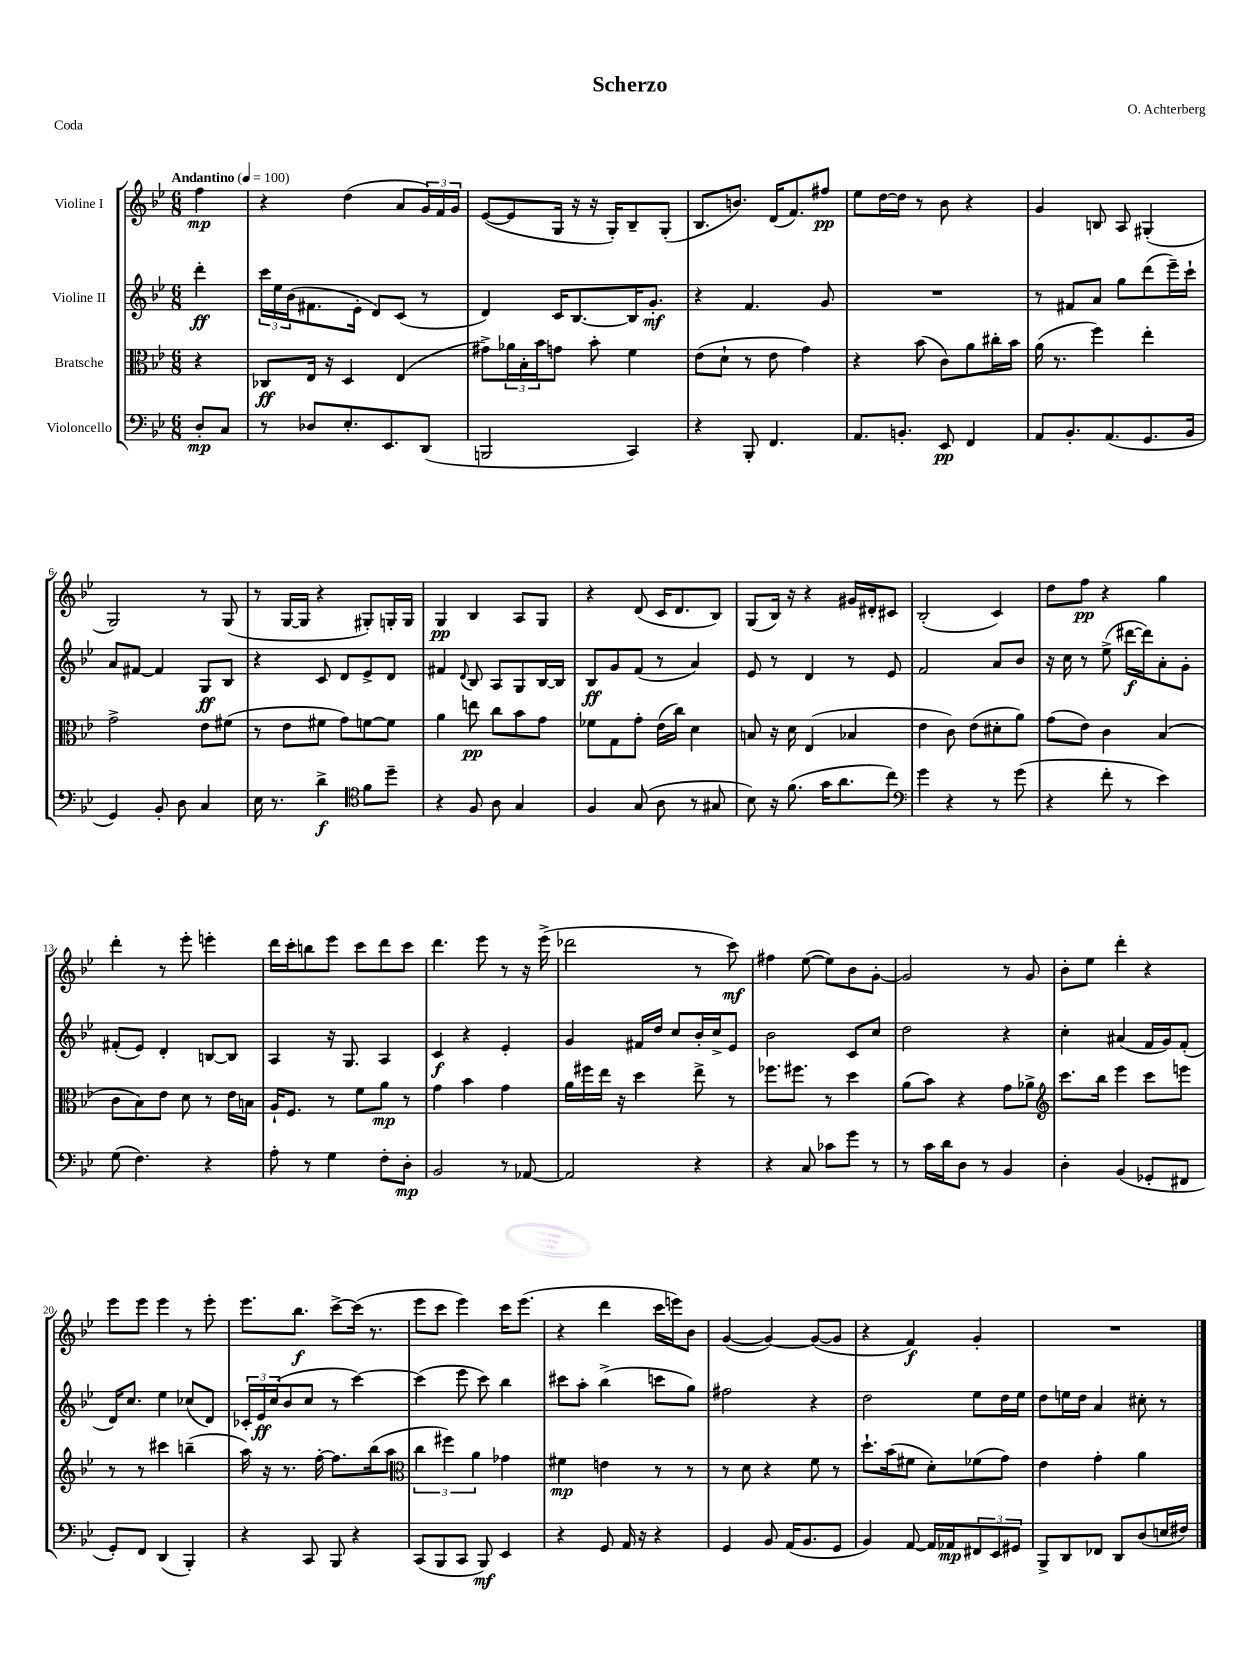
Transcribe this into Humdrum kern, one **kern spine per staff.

**kern	**dynam	**kern	**dynam	**kern	**dynam	**kern	**dynam
*part4	*part4	*part3	*part3	*part2	*part2	*part1	*part1
*staff4	*staff4	*staff3	*staff3	*staff2	*staff2	*staff1	*staff1
*I"Violoncello	*	*I"Bratsche	*	*I"Violine II	*	*I"Violine I	*
*clefF4	*	*clefC3	*	*clefG2	*	*clefG2	*
*k[b-e-]	*	*k[b-e-]	*	*k[b-e-]	*	*k[b-e-]	*
*M6/8	*	*M6/8	*	*M6/8	*	*M6/8	*
*MM100	*	*MM100	*	*MM100	*	*MM100	*
=	=	=	=	=	=	=	=
!	!	!	!	!	!	!LO:TX:a:B:t=Andantino	!
8D'/L	mp	4r	.	4ddd'\	ff	4ff\	mp
8C/J	.	.	.	.	.	.	.
=1	=1	=1	=1	=1	=1	=1	=1
8r	.	8C-X/L	ff	24ccc\LL	.	4r	.
.	.	.	.	24ee-\	.	.	.
.	.	.	.	(24b-\J	.	.	.
8D-X/L	.	16E-/Jk	.	8.f#X\	.	.	.
.	.	16r	.	.	.	.	.
8.E-'/	.	4D/	.	.	.	(4dd\	.
.	.	.	.	16e-'\Jk	.	.	.
.	.	.	.	8d/L)	.	.	.
8.EE-/	.	.	.	.	.	.	.
.	.	(4E-/	.	(8c/J	.	8a/L	.
(8DD/J	.	.	.	8r	.	24g/L)	.
.	.	.	.	.	.	24f/	.
.	.	.	.	.	.	24g/JJ	.
=2	=2	=2	=2	=2	=2	=2	=2
2BBBn/	.	8g#X^\L)	.	4d/)	.	([8e-/L	.
.	.	24a-X\L	.	.	.	8e-/]	.
.	.	24B-'\	.	.	.	.	.
.	.	24b-\J	.	.	.	.	.
.	.	8gn\J	.	16c/KL	.	16G/Jk	.
.	.	.	.	[8.B-/	.	16r	.
.	.	8b-'\	.	.	.	16r	.
.	.	.	.	.	.	16G'/KL)	.
4CC/)	.	4f\	.	16B-/K]	.	8B-~/	.
.	.	.	.	8.g'/J	mf	.	.
.	.	.	.	.	.	(8G'/J	.
=3	=3	=3	=3	=3	=3	=3	=3
4r	.	(8e-\L	.	4r	.	8.B-/L	.
.	.	8d`\J	.	.	.	.	.
.	.	.	.	.	.	8.bn/J)	.
8BBB-'/	.	8r	.	4.f/	.	.	.
4.FF/	.	8e-\	.	.	.	(16d/KL	.
.	.	.	.	.	.	8.f/)	.
.	.	4g\)	.	.	.	.	.
.	.	.	.	8g/	.	8ff#X/J	pp
=4	=4	=4	=4	=4	=4	=4	=4
8.AA/L	.	4r	.	2.r	.	8ee-\L	.
.	.	.	.	.	.	[16dd\L	.
8.BBn'/J	.	.	.	.	.	16dd\JJ]	.
.	.	(8b-\	.	.	.	8r	.
8EE-/	pp	8c\L)	.	.	.	8b-\	.
4FF/	.	8a\	.	.	.	4r	.
.	.	16cc#X'\L	.	.	.	.	.
.	.	16b-\JJ	.	.	.	.	.
=5	=5	=5	=5	=5	=5	=5	=5
8AA/L	.	(16a\	.	8r	.	4g/	.
.	.	8.r	.	.	.	.	.
8.BB-'/	.	.	.	8f#X/L	.	.	.
.	.	4ff\)	.	8a/J	.	8Bn/	.
(8.AA/	.	.	.	.	.	.	.
.	.	.	.	8gg\L	.	8A/	.
8.GG/	.	4ee-'\	.	(8ddd\	.	(4G#X'/	.
.	.	.	.	16eee-~\L)	.	.	.
16BB-/Jk	.	.	.	16ccc`\JJ	.	.	.
!!LO:LB:g=z
=6	=6	=6	=6	=6	=6	=6	=6
4GG/)	.	2g^\	.	8a/L	.	2G/)	.
.	.	.	.	[8f#X/J	.	.	.
8BB-'/	.	.	.	4f#/]	.	.	.
8D\	.	.	.	.	.	.	.
4C/	.	8e-\L	.	8G/L	ff	8r	.
.	.	(8f#X\J	.	8B-/J	.	(8G/	.
=7	=7	=7	=7	=7	=7	=7	=7
16E-\	.	8r	.	4r	.	8r	.
8.r	.	.	.	.	.	.	.
.	.	8e-\L	.	.	.	[16G/LL	.
.	.	.	.	.	.	16G/JJ]	.
4d^\	f	8f#X\J	.	8c/	.	4r	.
.	.	8g\L)	.	8d/L	.	.	.
*clefC4	*	*	*	*	*	*	*
8f\L	.	[8fn\	.	8e-^/	.	8G#X'/L)	.
8dd~\J	.	8f\J]	.	8d/J	.	16Gn'/L	.
.	.	.	.	.	.	16G/JJ	.
=8	=8	=8	=8	=8	=8	=8	=8
4r	.	4a\	.	4f#X/	.	4G/	pp
.	.	.	.	8qqd/	.	.	.
8F/	.	8een\	pp	8B-/	.	4B-/	.
8A\	.	8cc\L	.	8A/L	.	.	.
4G/	.	8b-\	.	8G/	.	8A/L	.
.	.	8g\J	.	[16B-/L	.	8G/J	.
.	.	.	.	16B-/JJ]	.	.	.
=9	=9	=9	=9	=9	=9	=9	=9
4F/	.	8f-X\L	.	8B-/L	ff	4r	.
.	.	8G\	.	8g/	.	.	.
(8G/	.	8g'\J	.	(8f/J	.	(8d/	.
8A\	.	(16e-\LL	.	8r	.	16c/KL	.
.	.	16cc\JJ)	.	.	.	8.d/	.
8r	.	4d\	.	4a/)	.	.	.
8G#X/	.	.	.	.	.	8B-/J)	.
=10	=10	=10	=10	=10	=10	=10	=10
8B-\)	.	8Bn/	.	8e-/	.	(8G/L	.
16r	.	16r	.	8r	.	16B-/Jk)	.
(8.f\	.	16d\	.	.	.	16r	.
.	.	(4E-/	.	4d/	.	4r	.
16g\KL	.	.	.	.	.	.	.
8.a\	.	.	.	.	.	.	.
.	.	4B-X/	.	8r	.	16g#X/LL	.
.	.	.	.	.	.	16d#X'/J	.
8cc\J)	.	.	.	8e-/	.	8c#X/J	.
=11	=11	=11	=11	=11	=11	=11	=11
*clefF4	*	*	*	*	*	*	*
4g\	.	4e-\	.	2f/	.	(2B-'/	.
4r	.	8c\)	.	.	.	.	.
.	.	(8e-\L	.	.	.	.	.
8r	.	8d#X'\	.	8a/L	.	4c/)	.
(8g\	.	8a\J)	.	8b-/J	.	.	.
=12	=12	=12	=12	=12	=12	=12	=12
4r	.	(8g\L	.	16r	.	8dd\L	.
.	.	.	.	16cc\	.	.	.
.	.	8e-\J)	.	8r	.	8ff\J	pp
8f'\	.	4c\	.	(8ee-^\	.	4r	.
8r	.	.	.	[16ddd#X\LL	f	.	.
.	.	.	.	16ddd#\J])	.	.	.
4e-\)	.	(4B-/	.	8a'\	.	4gg\	.
.	.	.	.	8g'\J	.	.	.
!!LO:LB:g=z
=13	=13	=13	=13	=13	=13	=13	=13
(8G\	.	8c\L	.	(8f#X'/L	.	4ddd'\	.
4.F\)	.	8B-\)	.	8e-/J)	.	.	.
.	.	8e-\J	.	4d'/	.	8r	.
.	.	8d\	.	.	.	8eee-'\	.
4r	.	8r	.	[8Bn/L	.	4eeen'\	.
.	.	16e-\LL	.	8B/J]	.	.	.
.	.	16Bn\JJ	.	.	.	.	.
=14	=14	=14	=14	=14	=14	=14	=14
8A'\	.	16A`/KL	.	4A/	.	16ddd\LL	.
.	.	8.F/J	.	.	.	16ccc'\J	.
8r	.	.	.	.	.	8bbn\	.
4G\	.	8r	.	16r	.	8eee-\J	.
.	.	.	.	8.G/	.	.	.
.	.	8f\L	.	.	.	8ccc\L	.
8F'\L	.	8a\J	mp	4A/	.	8ddd\	.
8D'\J	mp	8r	.	.	.	8ccc\J	.
=15	=15	=15	=15	=15	=15	=15	=15
2BB-/	.	4g\	.	4c/	f	4.ddd\	.
.	.	4b-\	.	4r	.	.	.
.	.	.	.	.	.	8eee-\	.
8r	.	4g\	.	4e-'/	.	8r	.
[8AA-X/	.	.	.	.	.	16r	.
.	.	.	.	.	.	(16eee-^\	.
=16	=16	=16	=16	=16	=16	=16	=16
2AA-/]	.	16a\LL	.	4g/	.	2ddd-X\	.
.	.	16ff#X\	.	.	.	.	.
.	.	16ee-\JJ	.	.	.	.	.
.	.	16r	.	.	.	.	.
.	.	4dd\	.	16f#X/LL	.	.	.
.	.	.	.	16dd/JJ	.	.	.
.	.	.	.	8cc/L	.	.	.
4r	.	8ee-^\	.	16b-'/L	.	8r	.
.	.	.	.	16cc^/J	.	.	.
.	.	8r	.	8e-/J	.	8ccc\)	mf
=17	=17	=17	=17	=17	=17	=17	=17
4r	.	8.ff-X\L	.	2b-\	.	4ff#X\	.
.	.	8.ff#X\J	.	.	.	.	.
8C/	.	.	.	.	.	([8ee-\	.
8c-X\L	.	8r	.	.	.	8ee-\L])	.
8g\J	.	4dd\	.	8c/L	.	8b-\	.
8r	.	.	.	8cc/J	.	[8g'\J	.
=18	=18	=18	=18	=18	=18	=18	=18
8r	.	(8a\L	.	2dd\	.	2g/]	.
16c\LL	.	8b-\J)	.	.	.	.	.
16d\J	.	.	.	.	.	.	.
8D\J	.	4r	.	.	.	.	.
8r	.	.	.	.	.	.	.
4BB-/	.	8g\L	.	4r	.	8r	.
.	.	8a-X^\J	.	.	.	8g/	.
=19	=19	=19	=19	=19	=19	=19	=19
*	*	*clefG2	*	*	*	*	*
4D'\	.	8.ccc\L	.	4cc'\	.	8b-'\L	.
.	.	.	.	.	.	8ee-\J	.
.	.	16bb-\Jk	.	.	.	.	.
(4BB-/	.	4eee-\	.	(4a#X/	.	4ddd'\	.
8GG-X'/L	.	8ccc\L	.	16f/LL	.	4r	.
.	.	.	.	16g/J)	.	.	.
8FF#X/J	.	8eeen\J	.	(8f'/J	.	.	.
!!LO:LB:g=z
=20	=20	=20	=20	=20	=20	=20	=20
8GG'/L)	.	8r	.	16d/KL)	.	8eee-\L	.
.	.	.	.	8.cc/J	.	.	.
8FF/J	.	8r	.	.	.	8eee-\J	.
(4DD/	.	4ccc#X\	.	4ee-\	.	4eee-\	.
4BBB-'/)	.	(4bbn~\	.	(8cc-X/L	.	8r	.
.	.	.	.	8d/J)	.	8eee-'\	.
=21	=21	=21	=21	=21	=21	=21	=21
4r	.	16aa\)	.	24c-X'/LL	.	8.eee-\L	.
.	.	.	.	24e-/	ff	.	.
.	.	16r	.	.	.	.	.
.	.	.	.	(24cc/J	.	.	.
.	.	8.r	.	8b-/	.	.	.
.	.	.	.	.	.	8.bb-\J	f
8CC/	.	.	.	8cc/J	.	.	.
.	.	[16ff'\	.	.	.	.	.
8BBB-/	.	8.ff\L]	.	8r	.	[8ccc^\L	.
4r	.	.	.	[4ccc\)	.	(16ccc\Jk]	.
.	.	(16bb-\k	.	.	.	8.r	.
.	.	8aa\J	.	.	.	.	.
=22	=22	=22	=22	=22	=22	=22	=22
*	*	*clefC3	*	*	*	*	*
(8CC/L	.	6cc\	.	(4ccc\]	.	8eee-\L	.
8BBB-/	.	.	.	.	.	8ccc\J	.
.	.	6ff#X\)	.	.	.	.	.
8CC/J	.	.	.	8eee-\	.	4eee-\)	.
.	.	6a\	.	.	.	.	.
8BBB-/)	mf	.	.	8ccc\)	.	.	.
4EE-/	.	4g-X\	.	4bb-\	.	16ccc\KL	.
.	.	.	.	.	.	(8.eee-\J	.
=23	=23	=23	=23	=23	=23	=23	=23
4r	.	4f#X\	mp	8ccc#X\L	.	4r	.
.	.	.	.	8aa'\J	.	.	.
8GG/	.	4en\	.	(4bb-^\	.	4ddd\	.
16AA/	.	.	.	.	.	.	.
16r	.	.	.	.	.	.	.
4r	.	8r	.	8cccn\L	.	16ccc\LL	.
.	.	.	.	.	.	16eeen\J)	.
.	.	8r	.	8gg\J)	.	8b-\J	.
=24	=24	=24	=24	=24	=24	=24	=24
4GG/	.	8r	.	2ff#X\	.	([4g/	.
.	.	8d\	.	.	.	.	.
8BB-/	.	4r	.	.	.	4g/_)	.
(16AA/KL	.	.	.	.	.	.	.
8.BB-/	.	.	.	.	.	.	.
.	.	8f\	.	4r	.	(8g/L_	.
8GG/J	.	8r	.	.	.	8g/J]	.
=25	=25	=25	=25	=25	=25	=25	=25
4BB-/)	.	8.dd`\L	.	2dd\	.	4r	.
.	.	(16b-\k	.	.	.	.	.
[8AA/	.	8f#X\J	.	.	.	4f/)	f
16AA/LL]	.	8d'\L)	.	.	.	.	.
16AA-X/J	mp	.	.	.	.	.	.
12FF#X/	.	(8f-X\	.	8ee-\L	.	4g'/	.
12EE-/	.	.	.	.	.	.	.
.	.	8g\J)	.	16dd\L	.	.	.
12GG#X/J	.	.	.	.	.	.	.
.	.	.	.	16ee-\JJ	.	.	.
=26	=26	=26	=26	=26	=26	=26	=26
8BBB-^/L	.	4e-\	.	8dd\L	.	2.r	.
8DD/	.	.	.	16een\L	.	.	.
.	.	.	.	16dd\JJ	.	.	.
8FF-X/J	.	4g'\	.	4a/	.	.	.
8DD/L	.	.	.	.	.	.	.
(8D/	.	4a\	.	8cc#X'\	.	.	.
16En/L	.	.	.	8r	.	.	.
16F#X/JJ)	.	.	.	.	.	.	.
==	==	==	==	==	==	==	==
*-	*-	*-	*-	*-	*-	*-	*-
